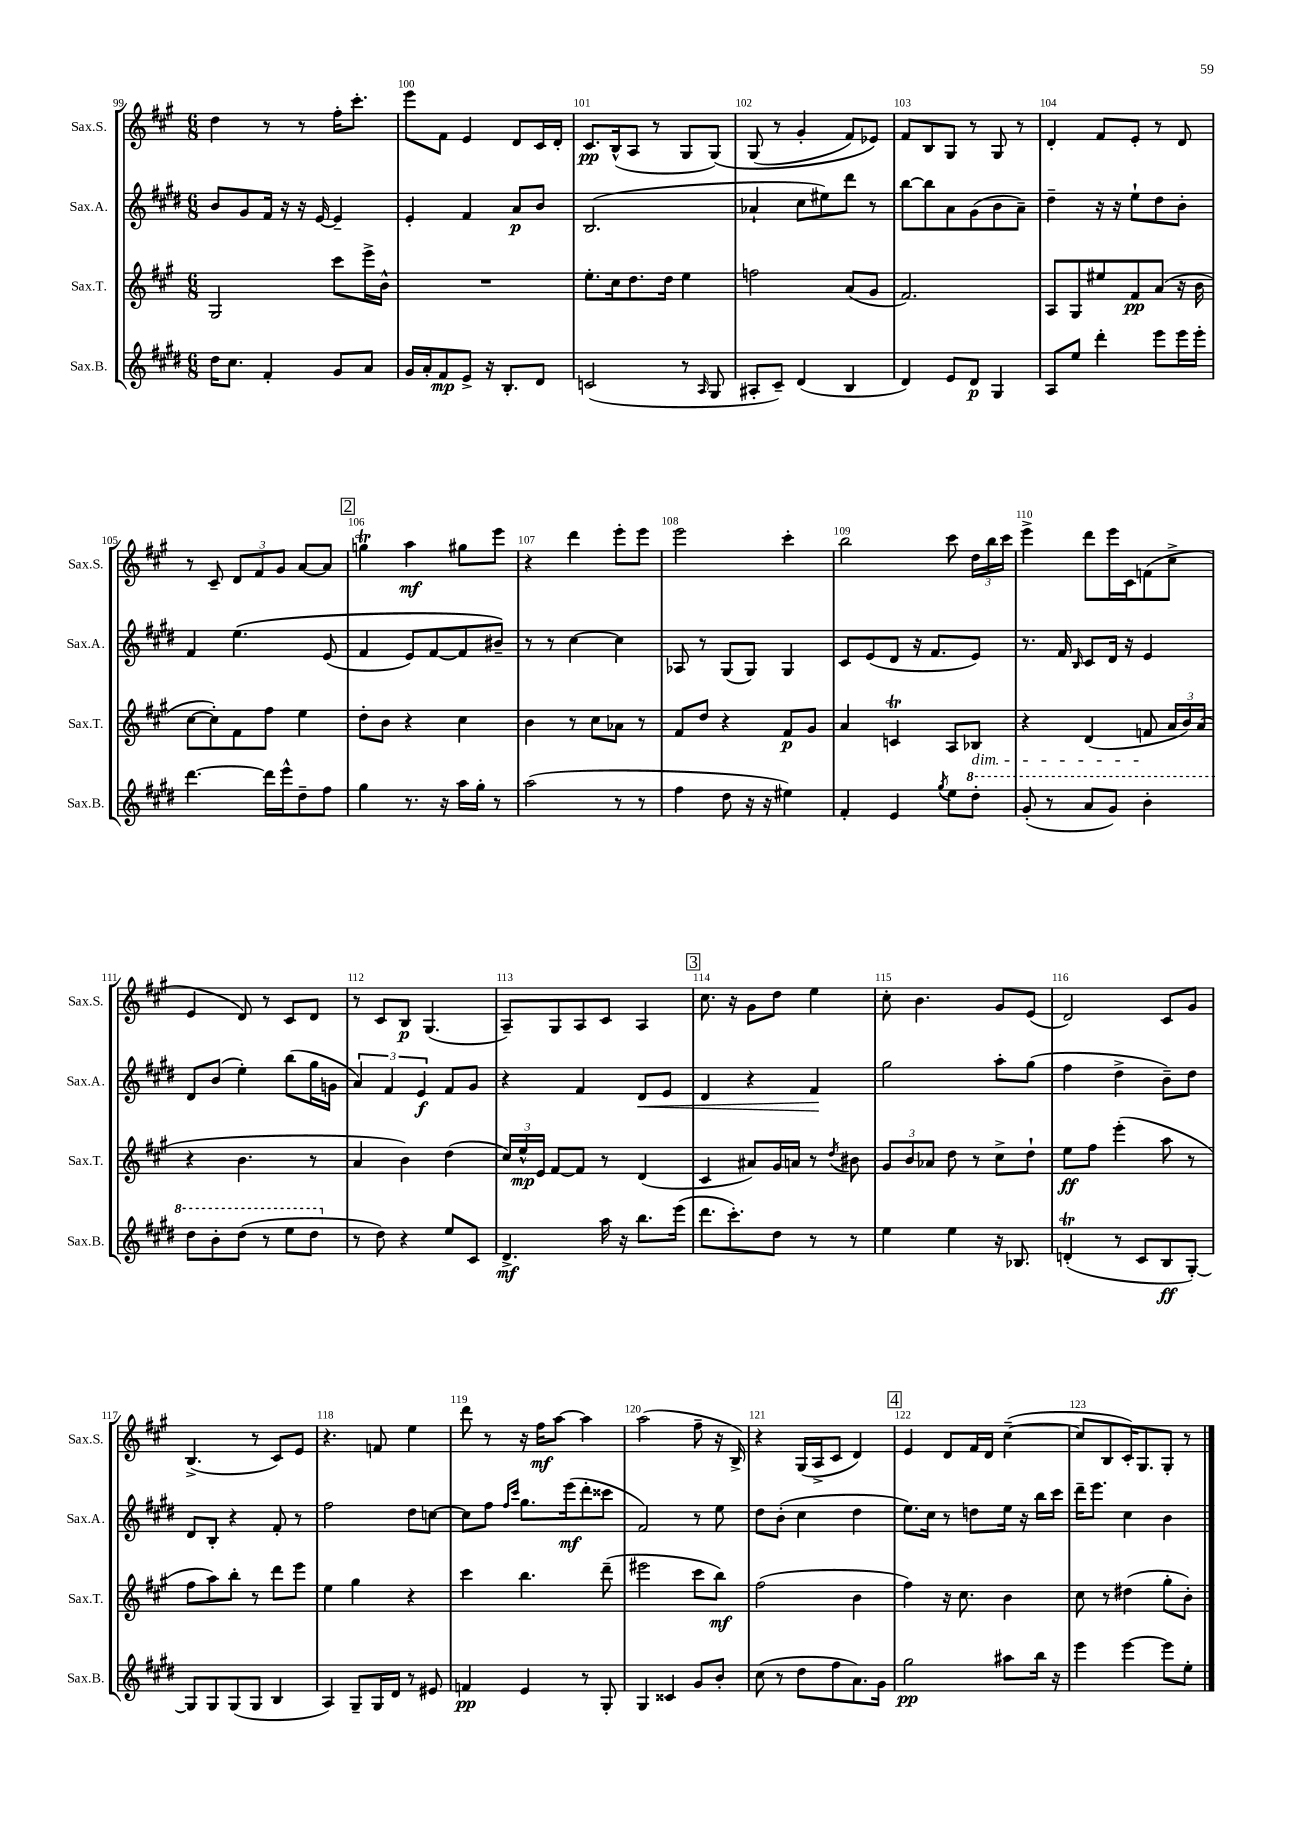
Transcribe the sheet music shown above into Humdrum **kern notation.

**kern	**dynam	**kern	**dynam	**kern	**dynam	**kern	**dynam
*part4	*part4	*part3	*part3	*part2	*part2	*part1	*part1
*staff4	*staff4	*staff3	*staff3	*staff2	*staff2	*staff1	*staff1
*I"Sax.B.	*	*I"Sax.T.	*	*I"Sax.A.	*	*I"Sax.S.	*
*I'Sax.B.	*	*I'Sax.T.	*	*I'Sax.A.	*	*I'Sax.S.	*
*clefG2	*	*clefG2	*	*clefG2	*	*clefG2	*
*k[f#c#g#d#]	*	*k[f#c#g#]	*	*k[f#c#g#d#]	*	*k[f#c#g#]	*
*M6/8	*	*M6/8	*	*M6/8	*	*M6/8	*
=99	=99	=99	=99	=99	=99	=99	=99
16dd#\KL	.	2G#/	.	8b/L	.	4dd\	.
8.cc#\J	.	.	.	.	.	.	.
.	.	.	.	8g#/	.	.	.
4f#'/	.	.	.	16f#/Jk	.	8r	.
.	.	.	.	16r	.	.	.
.	.	.	.	16r	.	8r	.
.	.	.	.	[16e/	.	.	.
8g#/L	.	8ccc#\L	.	4e~/]	.	16ff#'\KL	.
.	.	.	.	.	.	8.ccc#'\J	.
8a/J	.	16eee^\L	.	.	.	.	.
.	.	16b^^\JJ	.	.	.	.	.
=100	=100	=100	=100	=100	=100	=100	=100
16g#/LL	.	2.r	.	4e'/	.	8eee\L	.
16a'/J	.	.	.	.	.	.	.
8f#/	mp	.	.	.	.	8f#\J	.
8e^/J	.	.	.	4f#/	.	4e/	.
16r	.	.	.	.	.	.	.
8.B'/L	.	.	.	.	.	.	.
.	.	.	.	8a/L	p	8d/L	.
8d#/J	.	.	.	8b/J	.	16c#/L	.
.	.	.	.	.	.	16d'/JJ	.
=101	=101	=101	=101	=101	=101	=101	=101
(2cn/	.	8.ee'\L	.	(2.B/	.	8.c#/L	pp
.	.	16cc#\k	.	.	.	(16B^^/k	.
.	.	8.dd\	.	.	.	8A/J	.
.	.	.	.	.	.	8r	.
.	.	16dd\Jk	.	.	.	.	.
8r	.	4ee\	.	.	.	8G#/L	.
16qqA/	.	.	.	.	.	.	.
8G#/	.	.	.	.	.	(8G#/J)	.
=102	=102	=102	=102	=102	=102	=102	=102
8A#X'/L	.	2ffn\	.	4a-X`/	.	(8G#/	.
8c#~/J)	.	.	.	.	.	8r	.
(4d#/	.	.	.	8cc#\L	.	4g#'/	.
.	.	.	.	8ee#X\)	.	.	.
4B/	.	(8a/L	.	8ddd#\J	.	8f#/L)	.
.	.	8g#/J	.	8r	.	8e-X/J)	.
=103	=103	=103	=103	=103	=103	=103	=103
4d#/)	.	2.f#/)	.	[8bb\L	.	8f#/L	.
.	.	.	.	8bb\]	.	8B/	.
8e/L	.	.	.	8a\	.	8G#/J	.
8d#/J	p	.	.	(8g#\	.	8r	.
4G#/	.	.	.	8b\	.	8G#/	.
.	.	.	.	8a~\J)	.	8r	.
=104	=104	=104	=104	=104	=104	=104	=104
8A/L	.	8A/L	.	4dd#~\	.	4d'/	.
8ee/J	.	8G#/	.	.	.	.	.
4ddd#'\	.	8ee#X/	.	16r	.	8f#/L	.
.	.	.	.	16r	.	.	.
.	.	8f#/	pp	8ee`\L	.	8e'/J	.
8eee\L	.	(8a/J	.	8dd#\	.	8r	.
16eee\L	.	16r	.	8b'\J	.	8d/	.
16eee'\JJ	.	16b\	.	.	.	.	.
!!LO:LB:g=z
=105	=105	=105	=105	=105	=105	=105	=105
[4.ddd#\	.	[8cc#\L	.	4f#/	.	8r	.
.	.	8cc#'\])	.	.	.	8c#~/	.
.	.	8f#\	.	(4.ee\	.	12d/L	.
.	.	.	.	.	.	12f#/	.
16ddd#\LL]	.	8ff#\J	.	.	.	.	.
.	.	.	.	.	.	12g#/J	.
16eee^^\J	.	.	.	.	.	.	.
8dd#~\	.	4ee\	.	.	.	[8a/L	.
8ff#\J	.	.	.	(8e/	.	8a/J]	.
!!LO:REH:place=s1:t=2
=106	=106	=106	=106	=106	=106	=106	=106
4gg#\	.	8dd'\L	.	4f#/	.	4ggnT\	.
.	.	8b\J	.	.	.	.	.
8.r	.	4r	.	8e/L)	.	4aa\	mf
.	.	.	.	[8f#/	.	.	.
16r	.	.	.	.	.	.	.
16aa\LL	.	4cc#\	.	8f#/]	.	8gg#X\L	.
16gg#'\JJ	.	.	.	.	.	.	.
8r	.	.	.	8b#X~/J)	.	8eee\J	.
=107	=107	=107	=107	=107	=107	=107	=107
(2aa\	.	4b\	.	8r	.	4r	.
.	.	.	.	8r	.	.	.
.	.	8r	.	[4cc#\	.	4ddd\	.
.	.	8cc#\L	.	.	.	.	.
8r	.	8a-X\J	.	4cc#\]	.	8eee'\L	.
8r	.	8r	.	.	.	8eee\J	.
=108	=108	=108	=108	=108	=108	=108	=108
4ff#\	.	8f#/L	.	8A-X/	.	2eee\	.
.	.	8dd/J	.	8r	.	.	.
8dd#\	.	4r	.	(8G#/L	.	.	.
16r	.	.	.	8G#/J)	.	.	.
16r	.	.	.	.	.	.	.
4ee#X\)	.	8f#/L	p	4G#/	.	4ccc#'\	.
.	.	8g#/J	.	.	.	.	.
=109	=109	=109	=109	=109	=109	=109	=109
4f#'/	.	4a/	.	8c#/L	.	2bb\	.
.	.	.	.	(8e/	.	.	.
4e/	.	4cnT/	.	8d#/J	.	.	.
.	.	.	.	16r	.	.	.
.	.	.	.	8.f#/L	.	.	.
8qgg#/	.	.	.	.	.	.	.
8ee\L	.	8A/L	.	.	.	8ccc#\	.
*8va	*	*	*	*	*	*	*
!	!	!LO:TX:b:i:t=dim.	!	!	!	!	!
8ddd#'\J	.	8B-X/J	.	8e/J)	.	24dd\LL	.
.	.	.	.	.	.	24bb\	.
.	.	.	.	.	.	24ccc#\JJ	.
=110	=110	=110	=110	=110	=110	=110	=110
(8gg#'/	.	4r	.	8.r	.	4eee^\	.
8r	.	.	.	.	.	.	.
.	.	.	.	16f#/	.	.	.
.	.	.	.	16qqB/	.	.	.
8aa/L	.	(4d/	.	8c#/L	.	8ddd\L	.
8gg#/J)	.	.	.	16d#/Jk	.	16eee\L	.
.	.	.	.	16r	.	16c#\J	.
4bb'\	.	8fn/	.	4e/	.	(8fn\	.
.	.	24a/LL	.	.	.	8cc#^\J	.
.	.	24b/)	.	.	.	.	.
.	.	(24a/JJ	.	.	.	.	.
!!LO:LB:g=z
=111	=111	=111	=111	=111	=111	=111	=111
8ddd#\L	.	4r	.	8d#/L	.	4e/	.
8bb'\	.	.	.	(8b/J	.	.	.
(8ddd#\J	.	4.b\	.	4ee'\)	.	8d/)	.
8r	.	.	.	.	.	8r	.
8eee\L	.	.	.	(8bb\L	.	8c#/L	.
8ddd#\J	.	8r	.	16gg#\L	.	8d/J	.
.	.	.	.	16gn\JJ	.	.	.
=112	=112	=112	=112	=112	=112	=112	=112
*X8va	*	*	*	*	*	*	*
8r	.	4a/	.	6a/)	.	8r	.
8dd#\)	.	.	.	.	.	8c#/L	.
.	.	.	.	6f#/	.	.	.
4r	.	4b\)	.	.	.	8B/J	p
.	.	.	.	6e/	f	.	.
.	.	.	.	.	.	(4.G#/	.
8ee/L	.	(4dd\	.	8f#/L	.	.	.
8c#/J	.	.	.	8g#/J	.	.	.
=113	=113	=113	=113	=113	=113	=113	=113
4.d#^/	mf	24cc#/LL)	.	4r	.	8A~/L)	.
.	.	24ee^^/	mp	.	.	.	.
.	.	24e/JJ	.	.	.	.	.
.	.	[8f#/L	.	.	.	8G#/	.
.	.	8f#/J]	.	4f#/	.	8A/	.
16aa\	.	8r	.	.	.	8c#/J	.
16r	.	.	.	.	.	.	.
!	!	!	!	!	!LO:HP:b	!	!
8.bb\L	.	(4d/	.	8d#/L	<	4A/	.
.	.	.	.	8e/J	.	.	.
(16eee\Jk	.	.	.	.	.	.	.
!!LO:REH:place=s1:t=3
=114	=114	=114	=114	=114	=114	=114	=114
8.ddd#\L	.	4c#/	.	4d#/	.	8.cc#\	.
8.ccc#'\)	.	.	.	.	.	16r	.
.	.	8a#X/L)	.	4r	.	8g#\L	.
8dd#\J	.	16g#/L	.	.	.	8dd\J	.
.	.	16an/JJ	.	.	.	.	.
8r	.	8r	.	4f#/	.	4ee\	.
.	.	8qdd/	.	.	.	.	.
8r	.	8b#X\	.	.	.	.	.
.	.	.	.	.	[	.	.
=115	=115	=115	=115	=115	=115	=115	=115
4ee\	.	12g#/L	.	2gg#\	.	8cc#'\	.
.	.	12b/	.	.	.	.	.
.	.	.	.	.	.	4.b\	.
.	.	12a-X/J	.	.	.	.	.
4ee\	.	8dd\	.	.	.	.	.
.	.	8r	.	.	.	.	.
16r	.	8cc#^\L	.	8aa'\L	.	8g#/L	.
8.B-X/	.	.	.	.	.	.	.
.	.	8dd`\J	.	(8gg#\J	.	(8e/J	.
=116	=116	=116	=116	=116	=116	=116	=116
(4dnT'/	.	8ee\L	ff	4ff#\	.	2d/)	.
.	.	8ff#\J	.	.	.	.	.
8r	.	(4eee'\	.	4dd#^\	.	.	.
8c#/L	.	.	.	.	.	.	.
8B/	ff	8aa\	.	8b~\L)	.	8c#/L	.
[8G#'/J)	.	8r	.	8dd#\J	.	8g#/J	.
!!LO:LB:g=z
=117	=117	=117	=117	=117	=117	=117	=117
8G#/L]	.	8ff#\L	.	8d#/L	.	(4.B^/	.
8G#/	.	8aa\)	.	8B'/J	.	.	.
(8G#/	.	8bb'\J	.	4r	.	.	.
8G#/J	.	8r	.	.	.	8r	.
4B/	.	8ddd\L	.	8f#'/	.	8c#/L)	.
.	.	8eee\J	.	8r	.	8e/J	.
=118	=118	=118	=118	=118	=118	=118	=118
4A/)	.	4ee\	.	2ff#\	.	4.r	.
8G#~/L	.	4gg#\	.	.	.	.	.
16G#/L	.	.	.	.	.	8fn/	.
16d#/JJ	.	.	.	.	.	.	.
8r	.	4r	.	8dd#\L	.	4ee\	.
8e#X/	.	.	.	[8ccn\J	.	.	.
=119	=119	=119	=119	=119	=119	=119	=119
4fn/	pp	4ccc#\	.	8cc\L]	.	8ddd\	.
.	.	.	.	8ff#\J	.	8r	.
.	.	.	.	16qqff#/LL	.	.	.
.	.	.	.	16qqccc#/JJ	.	.	.
4e/	.	4.bb\	.	8.gg#\L	.	16r	.
.	.	.	.	.	.	16ff#\KL	mf
.	.	.	.	.	.	[8aa\J	.
.	.	.	.	(16eee\k	mf	.	.
8r	.	.	.	8ddd#'\	.	4aa\]	.
8G#'/	.	(8ddd~\	.	8ccc##X\J	.	.	.
=120	=120	=120	=120	=120	=120	=120	=120
4G#/	.	2eee#X\	.	2f#/)	.	(2aa\	.
4c##X/	.	.	.	.	.	.	.
8g#/L	.	8ccc#\L	.	8r	.	8ff#~\	.
8b'/J	.	8bb\J)	mf	8ee\	.	16r	.
.	.	.	.	.	.	16B^/)	.
=121	=121	=121	=121	=121	=121	=121	=121
(8cc#\	.	(2ff#\	.	8dd#\L	.	4r	.
8r	.	.	.	(8b'\J	.	.	.
8dd#\L	.	.	.	4cc#\	.	(16G#/LL	.
.	.	.	.	.	.	16A^/J	.
8ff#\	.	.	.	.	.	8c#/J	.
8.a\)	.	4b\	.	4dd#\	.	4d/)	.
16g#\Jk	.	.	.	.	.	.	.
!!LO:REH:place=s1:t=4
=122	=122	=122	=122	=122	=122	=122	=122
2gg#\	pp	4ff#\)	.	8.ee\L)	.	4e/	.
.	.	.	.	16cc#\Jk	.	.	.
.	.	16r	.	8r	.	8d/L	.
.	.	8.cc#\	.	.	.	.	.
.	.	.	.	8ddn\L	.	16f#/L	.
.	.	.	.	.	.	16d/JJ	.
8aa#X\L	.	4b\	.	16ee\Jk	.	([4cc#~\	.
.	.	.	.	16r	.	.	.
16bb\Jk	.	.	.	16bb\LL	.	.	.
16r	.	.	.	16ccc#\JJ	.	.	.
=123	=123	=123	=123	=123	=123	=123	=123
4eee\	.	8cc#\	.	16ddd#~\KL	.	8cc#/L]	.
.	.	.	.	8.eee\J	.	.	.
.	.	8r	.	.	.	8B/	.
[4eee\	.	(4dd#X\	.	4cc#\	.	16c#'/K)	.
.	.	.	.	.	.	8.G#/	.
8eee\L]	.	8gg#'\L	.	4b\	.	8G#'/J	.
8ee'\J	.	8b'\J)	.	.	.	8r	.
==	==	==	==	==	==	==	==
*-	*-	*-	*-	*-	*-	*-	*-
